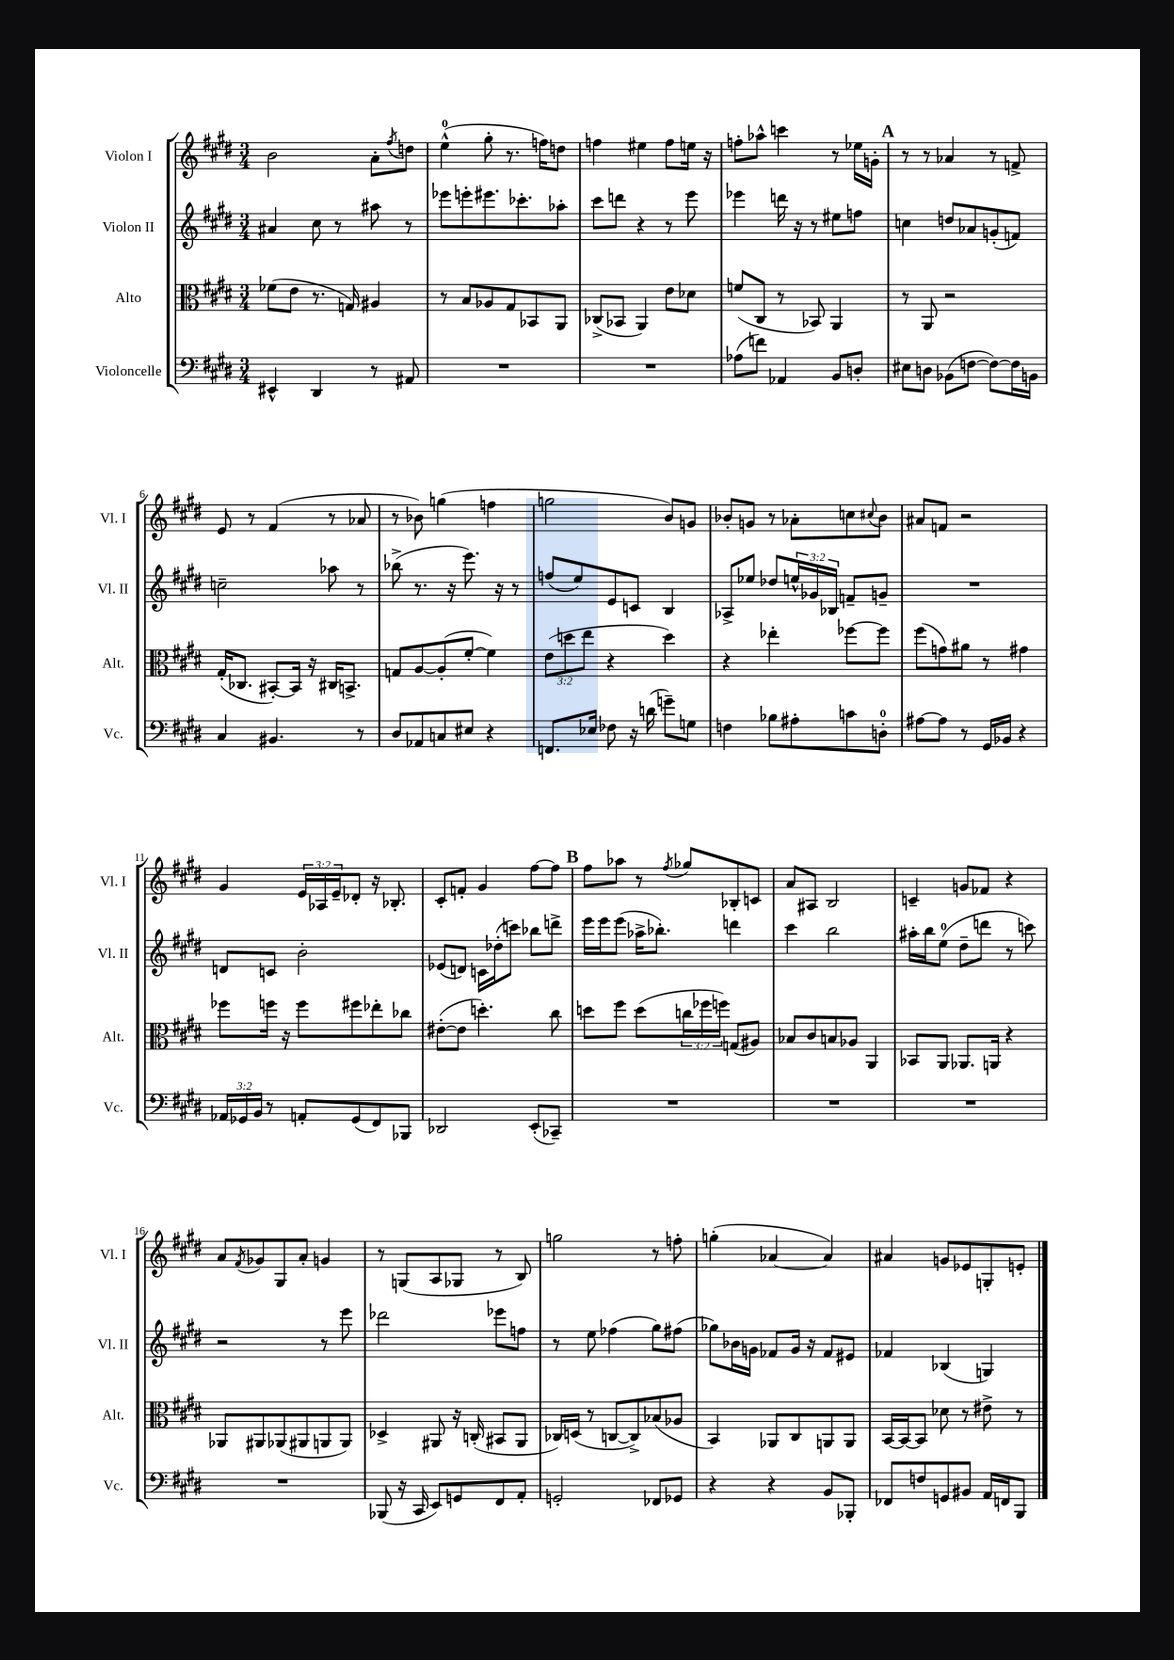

**kern	**kern	**kern	**kern
*staff4	*staff3	*staff2	*staff1
*clefF4	*clefC3	*clefG2	*clefG2
*k[f#c#g#d#]	*k[f#c#g#d#]	*k[f#c#g#d#]	*k[f#c#g#d#]
*M3/4	*M3/4	*M3/4	*M3/4
4EE#^^	(8f-	4a#	2b
.	8e	.	.
4DD#	8.r	8cc#	.
.	.	8r	.
.	16G)	.	.
8r	4A#	8aa#	8a'
.	.	.	8qff#
8AA#	.	8r	8dd
=	=	=	=
2.r	8r	8eee-	(4ee^^
.	8B	8eee'	.
.	8A-	8.eee#	8gg#'
.	8G#	.	8.r
.	.	8.ccc-'	.
.	8BB-	.	.
.	.	.	16ff)
.	8AA	8aa-'	8dd
=	=	=	=
2.r	(8C-^	8ccc#	4ff
.	8BB-	8ddd	.
.	4AA)	4r	4ee#
.	8e	8r	8ff
.	8d-	8eee	16ee
.	.	.	16r
=	=	=	=
(8A-	(8f	4eee-	8ff'
8f)	8C#	.	8aa-^^
4AA-	8r	16ddd	4ccc
.	.	16r	.
.	8BB-)	8r	.
8BB	4AA	8ee#	8r
8D'	.	8ff	16ee-
.	.	.	16g'
=	=	=	=
8E#	8r	4cc	8r
8D	8AA	.	8r
(8BB-	2r	8dd	4a-
[8F	.	8a-	.
8F_)	.	(8g'	8r
16F]	.	8f)	8f^
16BB	.	.	.
=	=	=	=
4C#	(16G#'	2cc~	8e
.	8.C-	.	.
.	.	.	8r
4.BB#	[8BB#')	.	(4f#
.	16BB#]	.	.
.	16r	.	.
.	16C#	8aa-	8r
.	8.BB^	.	.
8r	.	8r	8a-
=	=	=	=
8D#	8G	(8bb-^	8r
8AA-	[8A	8.r	8b-)
8C	(8A']	.	(4gg
.	.	16r	.
8E#	[8f#'	8.eee)	.
4r	4f#])	.	4ff
.	.	16r	.
.	.	8r	.
=	=	=	=
8.FF	(12e	(8ff	2gg
.	12dd	.	.
.	.	8ee)	.
.	12ee	.	.
16E-	.	.	.
8F-	4r	8e	.
16r	.	8c	.
(16d	.	.	.
8g~)	4dd)	4B	8b)
8G	.	.	8g
=	=	=	=
4F	4r	8A-^	8b-'
.	.	8ee-	8g
8B-	4ee-'	8dd-	8r
8A#'	.	24ee^^	8a-'
.	.	24g-	.
.	.	24B-	.
8c	[8ff-	8f~	8cc
.	.	.	8qqcc#
8D'	8ff-]	8g~	8b-
=	=	=	=
[8A#	(8ff#	2.r	8a#
8A#]	8g)	.	8f
8r	8a#	.	2r
16GG#	8r	.	.
16BB-	.	.	.
4r	4g#	.	.
=	=	=	=
24AA-	8ff-	8d	4g#
24GG-	.	.	.
24BB	.	.	.
8r	16ff	8c	.
.	16r	.	.
8AA'	8ff	2b'	24e
.	.	.	24A-
.	.	.	24e~
(8GG-	8ff#	.	8d-'
8FF#)	8ee-'	.	16r
.	.	.	8.B-'
8BBB-	8cc-	.	.
=	=	=	=
2DD-	([8e#'	(8e-	8c#'
.	8e#]	8d)	8f'
.	4.dd')	16c	4g#
.	.	(16dd-'	.
.	.	8ccc)	.
(8EE'	.	8bb-	[8ff#
8CC-~)	8cc#	8ddd^	8ff#]
=	=	=	=
2.r	8dd	16eee	8ff#
.	.	16eee	.
.	8ff#	(8eee	8aa-
.	(8dd	16aa-^	8r
.	.	8.bb-')	.
.	.	.	8qff#
.	24cc	.	8gg-
.	24ff-	.	.
.	24ff)	.	.
.	(8G	4ddd	8B-'
.	8A#)	.	8c
=	=	=	=
2.r	8B-	4ccc#	8a
.	8c#	.	8A#
.	8B	2bb	2B
.	8A-	.	.
.	4AA	.	.
=	=	=	=
2.r	8BB-	16aa#'	4c~
.	.	16bb	.
.	8AA	(8ee	.
.	8.AA-	8dd#~	8g
.	.	8ddd	8f-
.	16AA	.	.
.	4r	8r	4r
.	.	8ccc)	.
=	=	=	=
2.r	8AA-	2r	8a
.	.	.	8qf#
.	8AA#	.	8g-
.	(8AA-	.	8G#
.	8AA#	.	8a'
.	8AA	8r	4g
.	8AA)	8eee	.
=	=	=	=
(8BBB-	4D-^	2ddd-	8r
16r	.	.	(8G
16CC#	.	.	.
8EE)	8AA#	.	8A
8GG	16r	.	8G-
.	(16C'	.	.
8FF#	8BB#	8eee-	8r
8AA'	8AA#	8ff	8B)
=	=	=	=
2GG'	16C-)	8r	2gg
.	(16D	.	.
.	8r	8ee	.
.	[8C	(4ff-	.
.	8C^])	.	.
8FF-	(8B-	8gg#)	8r
8GG-	8A-	(8ff#	8ff'
=	=	=	=
4r	4BB)	8gg-)	(4gg'
.	.	16b-	.
.	.	16g	.
4r	8AA-	8f-	[4a-
.	8C#	16g	.
.	.	16r	.
8BB	8AA	8f-	4a-])
8BBB-'	8AA	8e#	.
=	=	=	=
8FF-	[16BB	4f-	4a#
.	16BB_	.	.
8F	8BB]	.	.
8GG	8d-	(4B-	8g
8BB#	8r	.	8e-
16AA	8e#^	4G)	8G'
16FF	.	.	.
8BBB	8r	.	8e'
==	==	==	==
*-	*-	*-	*-
